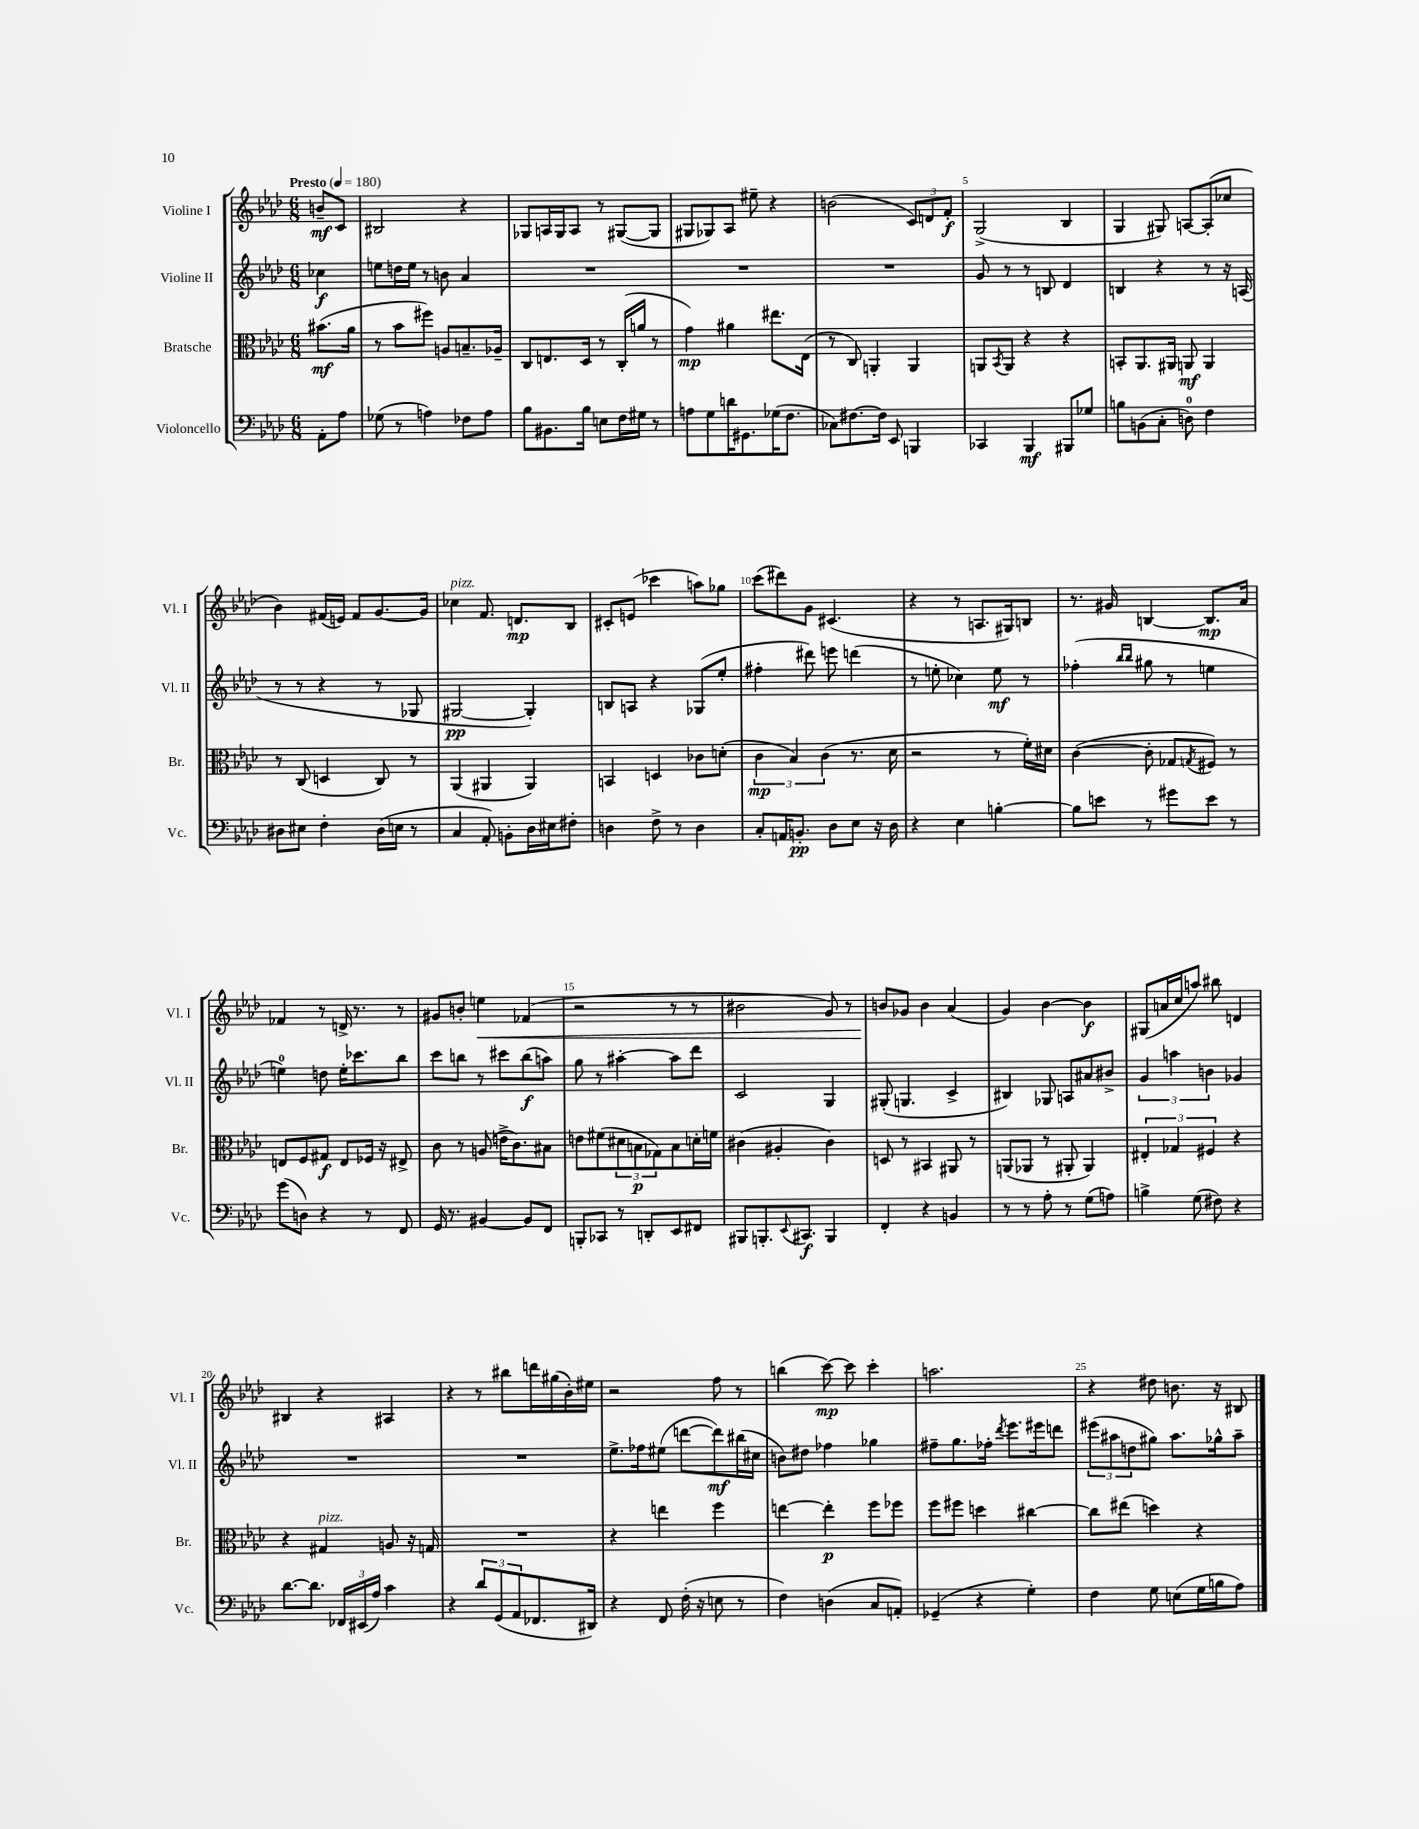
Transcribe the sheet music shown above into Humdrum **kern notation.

**kern	**kern	**kern	**kern
*staff4	*staff3	*staff2	*staff1
*clefF4	*clefC3	*clefG2	*clefG2
*k[b-e-a-d-]	*k[b-e-a-d-]	*k[b-e-a-d-]	*k[b-e-a-d-]
*M6/8	*M6/8	*M6/8	*M6/8
*MM180	*MM180	*MM180	*MM180
8AA-'\L	(8.b#\L	4cc-\	8b~/L
8A-\J	.	.	8c/J
.	16a-\Jk	.	.
=	=	=	=
(8G-\	8r	8ee\L	2B#/
8r	8b-\L	16dd\L	.
.	.	16ee\JJ	.
4A\)	8ff#\J)	8r	.
.	8A/L	8b\	.
8F-\L	8.B~/	4a-/	4r
8A\J	.	.	.
.	16A-~/Jk	.	.
=	=	=	=
8B-\L	8C/L	2.r	8G-/L
8.BB#\	8.E/	.	16A/L
.	.	.	16G-/J
.	.	.	8A/J
16B-\Jk	16D-/Jk	.	.
8E\L	8r	.	8r
16F\L	(16C'/LL	.	([8G#/L
16G#\JJ	16a/JJ	.	.
8r	8r	.	8G#/]J
=	=	=	=
8A\L	4g\)	2.r	8G#/L
8G\	.	.	8G-/)
16d\K	4a#\	.	8A-/J
8.GG#\	.	.	.
.	.	.	8ee#~\
(16G-\K	8.ee#\L	.	4r
8.F\J	.	.	.
.	(16E-\Jk	.	.
=	=	=	=
8C-\L)	8r	2.r	(2b\
[8.F#\	8C/)	.	.
.	4AA'/	.	.
16F#\]Jk	.	.	.
8EE-/	.	.	.
4BBB/	4AA/	.	12c/L)
.	.	.	12d/
.	.	.	12f'/J
=	=	=	=
4CC-/	8AA/L	8g/	(2G^/
.	8qBB-/	.	.
.	8AA/J	8r	.
4BBB-/	4r	8r	.
.	.	8B/	.
8BBB#/L	4r	4d-/	4B-/
8G-/J	.	.	.
=	=	=	=
8B\L	8BB'/L	4B/	4G/
(8BB\	8.AA-/	.	.
8C'\J	.	4r	8G#/)
.	16AA#/Jk	.	.
8D\)	8AA/	.	[8A/L
4F\	4AA/	8r	(8A'/]
.	.	16r	8cc-/J
.	.	(16A/	.
=	=	=	=
8D#\L	8r	8r	4b-\)
8E#\J	(8C/	8r	.
4F'\	4D/	4r	(16f#/LL
.	.	.	16e/JJ)
.	.	.	8f#/L
(16D#\LL	8C/)	8r	[8.g/
16E\JJ	.	.	.
8r	8r	8G-/	.
.	.	.	16g/]Jk
=	=	=	=
4C/	(4AA-/	[2G#/	4cc-\
8AA-'/)	4AA#/	.	8.f/
8BB'\L	.	.	.
.	.	.	8.d/L
16D-\L	4AA#/)	4G#'/])	.
16E#\J	.	.	.
8F#'\J	.	.	8B-/J
=	=	=	=
4D\	4BB/	8B/L	8c#'/L
.	.	8A/J	(8e/J
8F^\	4D/	4r	4ccc-\
8r	.	.	.
4D\	8c-\L	(8G-/L	8aa\L)
.	(8d'\J	8ee-'/J	8gg-\J
=	=	=	=
8C'/L	6c\	4ff#'\	(8ccc\L
16AA/K	.	.	8ddd#\)
.	6B-/)	.	.
8.BB'/J	.	.	.
.	.	8ddd#\)	8g\J
.	(6c\	.	.
8D-\L	.	8eee\	(4.c#/
8E-\J	8.r	(4ddd\	.
16r	.	.	.
16D-\	16d-\	.	.
=	=	=	=
4r	2r	8r	4r
.	.	8ee'\	.
4E-\	.	4cc-\)	8r
.	.	.	8.A/L
[4B'\	8r	8ee\	.
.	.	.	16G#/k)
.	16f'\LL)	8r	8B/J
.	16d#\JJ	.	.
=	=	=	=
8B\]L	([4c\	(4ff-'\	8.r
8e\J	.	.	.
.	.	.	16g#/
.	.	16qqbb-/LL	.
.	.	16qqbb-/JJ	.
8r	8c'\]	8gg#\	[4B/
8g#\L	8G-/L	8r	.
.	8qG/	.	.
8e\J	8F#/J)	4ee\	8.B/]L
8r	8r	.	.
.	.	.	16a-/Jk
=	=	=	=
(8g\L	8E/L	4ee\)	4f-/
8D\J)	8F/	.	.
4r	8G#/J	8dd\	8r
.	8E/L	16ee'\LK	16d^/
.	.	8.ccc-\	8.r
8r	16F-/Jk	.	.
.	16r	.	.
8FF/	8E#^/	8bb-\J	8r
=	=	=	=
16GG/	8c\	8ccc\L	8g#/L
8.r	.	.	.
.	8r	8bb\J	8b'/J
[4BB#/	(8A/	8r	4ee\
.	16e^\LK	8ccc#\L	.
.	8.c\)	.	.
8BB#/]L	.	(8bb\	(4f-/
8FF/J	8B#\J	8aa\J)	.
=	=	=	=
8BBB'/L	8e\L	8gg\	2r
8CC-/J	(8f#\	8r	.
8r	12d#\	[4aa#'\	.
.	12B\	.	.
8DD'/L	.	.	.
.	12G-\)	.	.
8EE-/	8B\	8aa#\]L	8r
8FF#/J	16d'\L	8ddd-\J	8r
.	16f\JJ	.	.
=	=	=	=
8BBB#/L	(4c#\	2c/	2b#\
8.BBB'/	.	.	.
.	4A#'/	.	.
8qqEE-/	.	.	.
8.CC#/J	.	.	.
4BBB/	4c#\)	4G/	8g/)
.	.	.	8r
=	=	=	=
4FF'/	8D/	(8G#'/	8b/L
.	8r	4.G/	8g-/J
4r	4BB#/	.	4b\
4BB/	8AA#/	4c^/	(4a-/
.	8r	.	.
=	=	=	=
8r	(8AA/L	4B#/)	4g/)
8r	8AA-/J	.	.
8A-'\	8r	8G-/	[4b-\
8r	8AA#'/	8A/L	.
(8G\L	4AA#/)	8a#/	4b-\]
8A\J)	.	8b#^/J	.
=	=	=	=
4B^\	6E#'/	6g/	(8G#/L
.	.	.	16a/L
.	6G-/	6aa\	.
.	.	.	16cc/J
(8G\	.	.	8aa/J)
.	6F#/	6b\	.
8F#\)	.	.	8bb#\
4r	4r	4g-/	4d/
=	=	=	=
[8.d-\L	4r	2.r	4B#/
8.d-\]J	.	.	.
.	4G#/	.	4r
24FF-/LL	.	.	.
(24EE#/	.	.	.
24A-/JJ)	.	.	.
4c\	8A/	.	4A#/
.	16r	.	.
.	16G/	.	.
=	=	=	=
4r	2.r	2.r	4r
12d-/L	.	.	8r
(12GG/	.	.	.
.	.	.	8bb#\L
12AA-/	.	.	.
8.FF-/	.	.	16ddd\L
.	.	.	(16gg#\
.	.	.	16b-'\)
16DD#/Jk)	.	.	16ee#\JJ
=	=	=	=
4r	4r	8.ee-^\L	2r
.	.	16ff-\k	.
8FF/	4ee\	(8ee#\J	.
(16F'\	.	[8ddd\L	.
16r	.	.	.
8E\	4ff\	8ddd\])	8ff\
8r	.	(16bb#\L	8r
.	.	16cc#\JJ	.
=	=	=	=
4F\)	[4ee\	8b\L)	(4bb\
.	.	8dd#\J	.
(4D\	4ee'\]	4ff-\	[8ccc\)
.	.	.	8ccc\]
8C/L	8ff\L	4gg-\	4ccc'\
8AA'/J)	8ff-\J	.	.
=	=	=	=
(4GG-~/	8ff\L	8ff#~\L	2.aa\
.	8ff#\J	8.gg\	.
4r	4dd\	.	.
.	.	16ff-'\Jk	.
.	.	8qddd-/	.
.	.	8.eee-\L	.
4G'\)	[4cc#\	.	.
.	.	16eee#\k	.
.	.	8ddd\J	.
=	=	=	=
4F\	8cc#\]L	(12eee#\L	4r
.	.	12aa#\	.
.	(8ee#\J	.	.
.	.	12dd\	.
8G\	4dd\)	8gg#\J)	8dd#\
(8E\L	.	8.aa#\L	8.b\
16G\L	4r	.	.
16B\J	.	16gg-^^\k	16r
8A-\J)	.	8aa#~\J	8B#/
==	==	==	==
*-	*-	*-	*-
